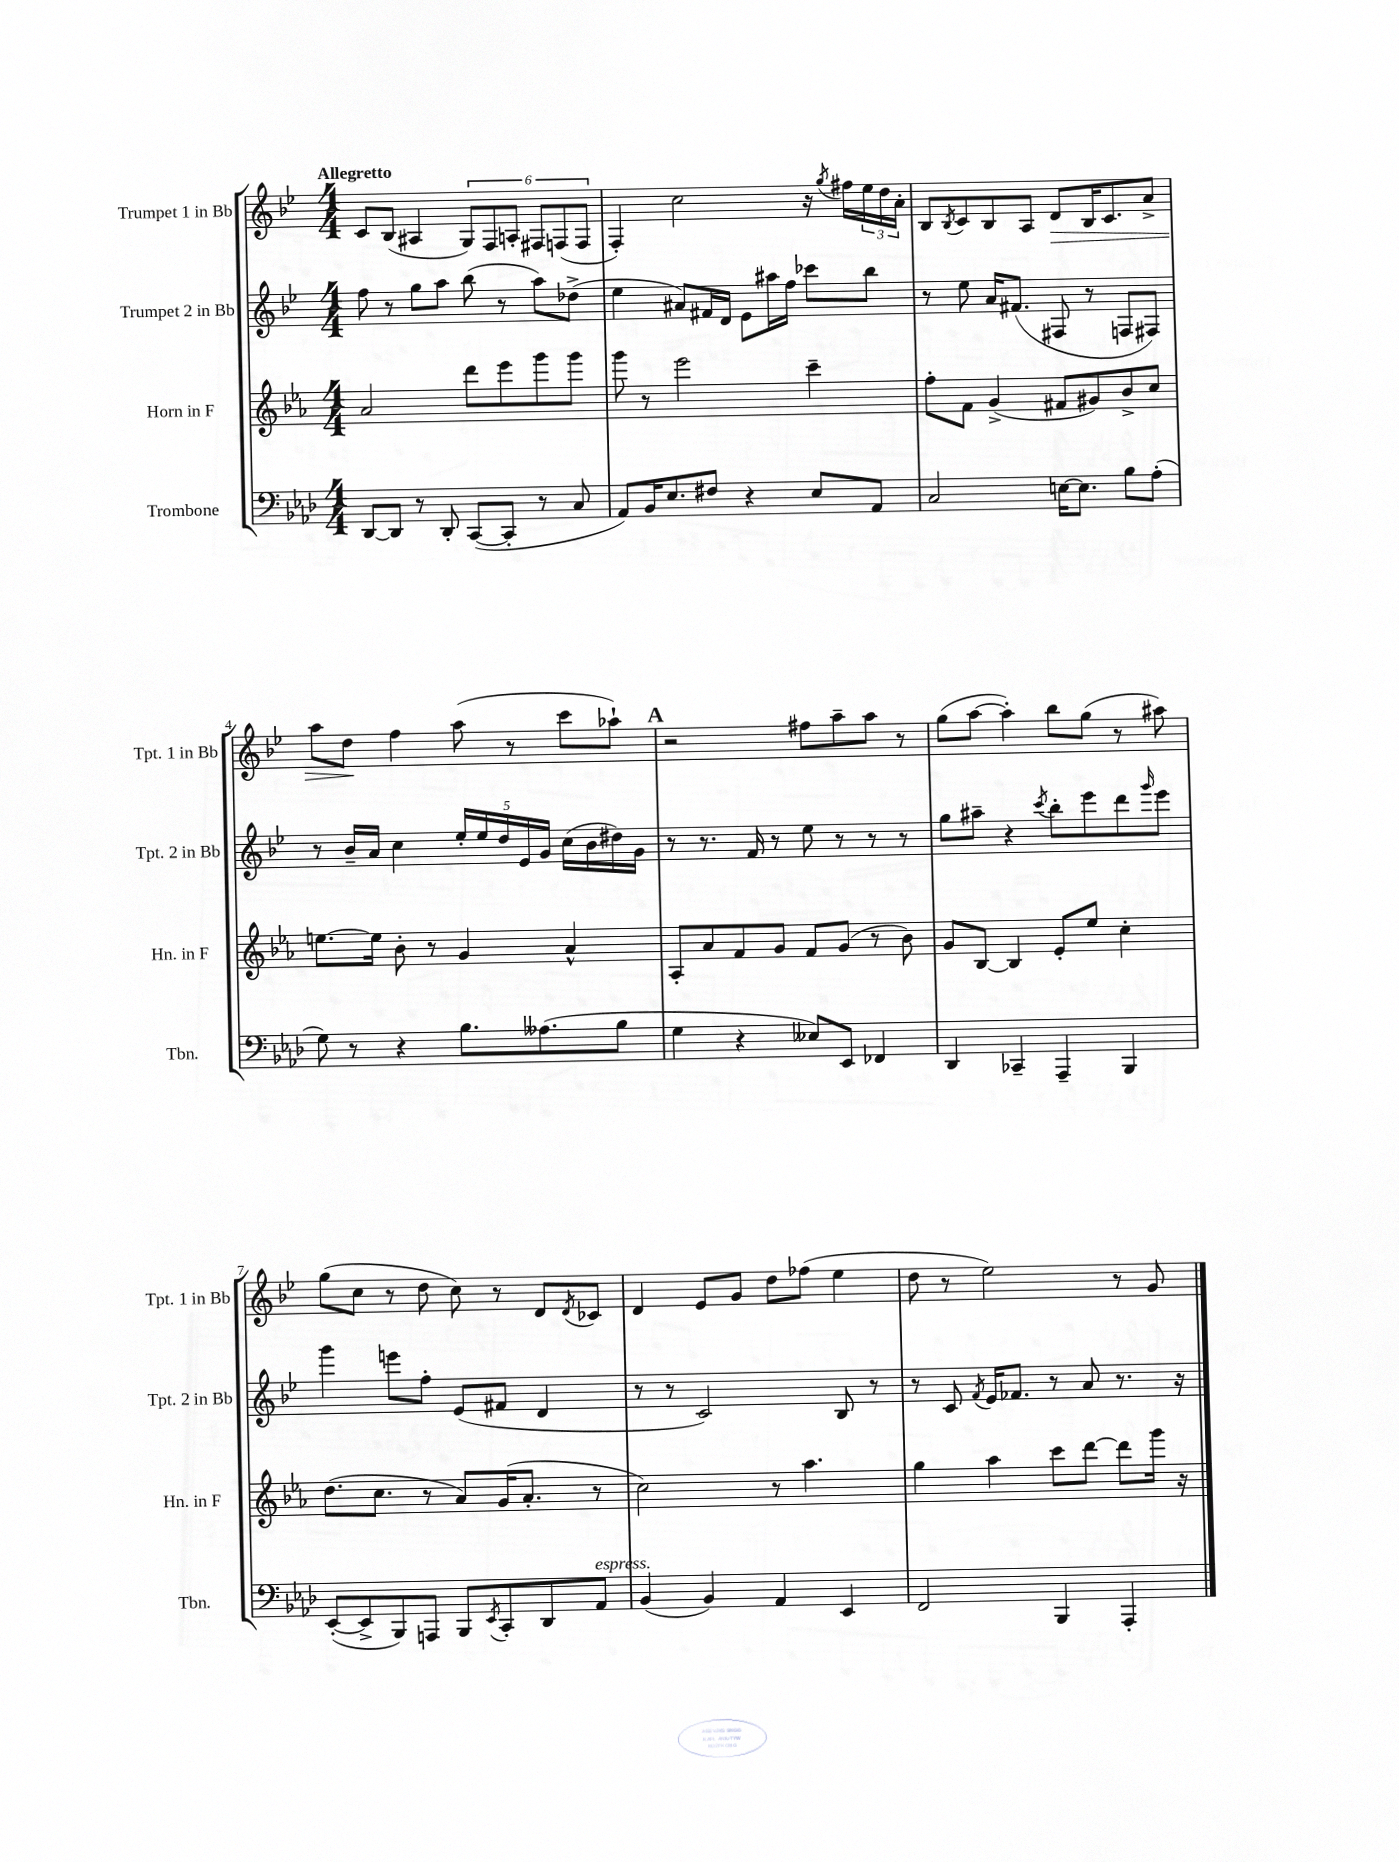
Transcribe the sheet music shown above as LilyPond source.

<<
\new StaffGroup <<
\new Staff = "s0" \with { instrumentName = "Trumpet 1 in Bb" shortInstrumentName = "Tpt. 1 in Bb" } {
    \clef treble \key bes \major \numericTimeSignature \time 4/4 \tempo "Allegretto"
    c'8 bes8( ais4 \tuplet 6/4 { g8) f8 a8-. fis8 f8( f8 } |
    f4-.) c''2 r16 \acciaccatura { g''8 } fis''16 \tuplet 3/2 { ees''16 d''16 a'16-. } |
    bes8 \acciaccatura { bes8 } c'8 bes8 a8 d'8\> bes16 c'8. a'8-> |
    a''8 d''8\! f''4 a''8( r8 c'''8 aes''8-!) |
    \mark \markup { \bold "A" } r2 fis''8 a''8-- a''8 r8 |
    g''8( a''8~ a''4-.) bes''8 g''8( r8 ais''8) |
    g''8( c''8 r8 d''8 c''8) r8 d'8 \acciaccatura { d'8 } ces'8 |
    d'4 ees'8 g'8 d''8 fes''8( ees''4 |
    d''8 r8 ees''2) r8 g'8 \bar "|." |
}
\new Staff = "s1" \with { instrumentName = "Trumpet 2 in Bb" shortInstrumentName = "Tpt. 2 in Bb" } {
    \clef treble \key bes \major \numericTimeSignature \time 4/4
    f''8 r8 g''8 a''8 bes''8( r8 a''8) des''8->( |
    ees''4 ais'8) fis'16 d'16 ees'8 ais''16 f''16 ces'''8 bes''8 |
    r8 ees''8 a'16 fis'8.( fis8 r8 f8 fis8) |
    r8 bes'16-- a'16 c''4 \tuplet 5/4 { ees''16-. ees''16 d''16 ees'16 g'16 } c''16( bes'16 dis''16) g'16 |
    \mark \markup { \bold "A" } r8 r8. f'16 r8 ees''8 r8 r8 r8 |
    g''8 ais''8-- r4 \acciaccatura { c'''8 } bes''8-. ees'''8 d'''8 \grace { g'''16 } ees'''8 |
    g'''4 e'''8 f''8-. ees'8( fis'8 d'4 |
    r8 r8 c'2) bes8 r8 |
    r8 c'8 \acciaccatura { f'8 } ees'16 fes'8. r8 a'8 r8. r16 \bar "|." |
}
\new Staff = "s2" \with { instrumentName = "Horn in F" shortInstrumentName = "Hn. in F" } {
    \clef treble \key ees \major \numericTimeSignature \time 4/4
    aes'2 d'''8 ees'''8 g'''8 g'''8 |
    g'''8 r8 ees'''2 c'''4-- |
    f''8-. f'8 g'4->( fis'8 gis'8) bes'8-> c''8 |
    e''8.~ e''16 bes'8-. r8 g'4 aes'4-^ |
    \mark \markup { \bold "A" } aes8-. aes'8 f'8 g'8 f'8 g'8( r8 bes'8) |
    g'8 bes8~ bes4 ees'8-. ees''8 c''4-. |
    d''8.( c''8. r8 aes'8) g'16( aes'8.-. r8 |
    c''2) r8 aes''4. |
    g''4 aes''4 c'''8 d'''8~ d'''8 g'''16 r16 \bar "|." |
}
\new Staff = "s3" \with { instrumentName = "Trombone" shortInstrumentName = "Tbn." } {
    \clef bass \key aes \major \numericTimeSignature \time 4/4
    des,8~ des,8 r8 des,8-. c,8~( c,8-. r8 c8 |
    aes,8) bes,16 ees8. fis8 r4 ees8 aes,8 |
    c2 e16~ e8. bes8 aes8-.( |
    g8) r8 r4 bes8. aeses8.( bes8 |
    \mark \markup { \bold "A" } g4 r4 eeses8) ees,8 fes,4 |
    des,4 ces,4-- aes,,4-- bes,,4 |
    ees,8~-.( ees,8-> bes,,8) a,,8 bes,,8 \acciaccatura { ees,8 } c,8-. des,8 aes,8^\markup { \italic "espress." } |
    bes,4( bes,4) aes,4 ees,4 |
    f,2 bes,,4 aes,,4-. \bar "|." |
}
>>
>>
